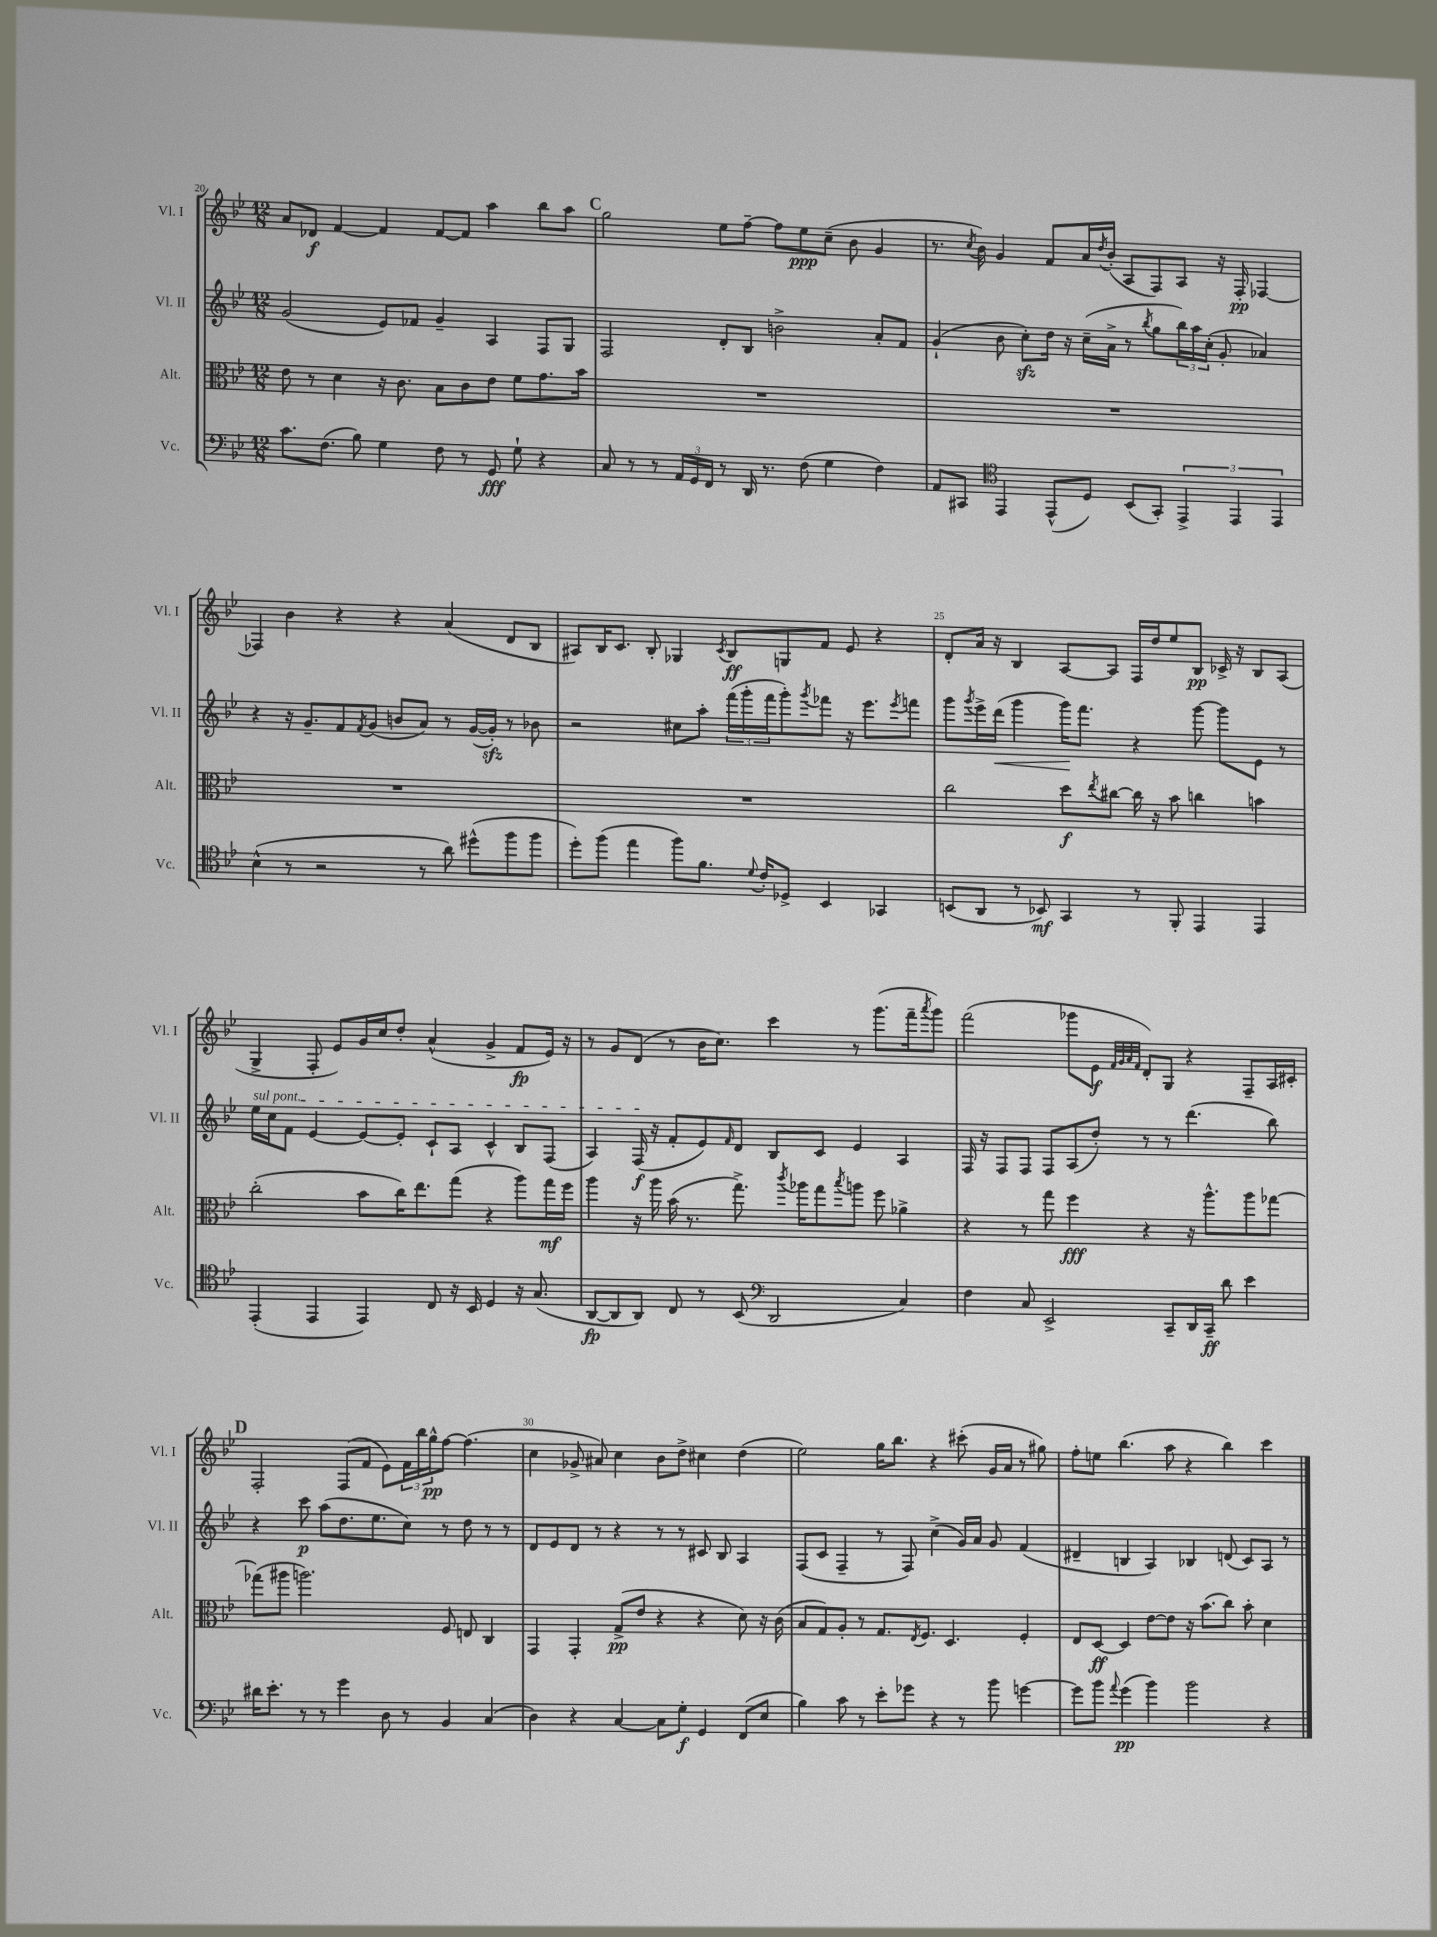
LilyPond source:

<<
\new StaffGroup <<
\new Staff = "s0" \with { instrumentName = "Vl. I" shortInstrumentName = "Vl. I" } {
    \clef treble \key bes \major \numericTimeSignature \time 12/8
    a'8 des'8\f f'4~ f'4 f'8~ f'8 a''4 bes''8 a''8 |
    \mark \markup { \bold "C" } g''2 ees''8 f''8~-- f''8 ees''8\ppp c''8--( bes'8 g'4 |
    r8. \acciaccatura { c''8 } bes'16) g'4 f'8 a'16 \acciaccatura { d''8 } bes'16-.( a8 f8) a8 r16 f16-.\pp fes4~ |
    fes4 bes'4 r4 r4 a'4( d'8 bes8 |
    ais8) bes16 c'8. bes8-. ges4 \acciaccatura { c'8 } bes8\ff g8 f'8 ees'8 r4 |
    d'8-. a'16 r16 bes4 a8~ a8 f16 d''16 ees''8 bes8\pp ces'16-> r16 bes8 a8( |
    g4-> f8-. ees'8) g'16 c''16 d''8-. a'4-^( g'4-> f'8\fp ees'16) r16 |
    r8 g'8 d'8( r8 bes'16 c''8.) c'''4 r8 g'''8.( f'''16-- \acciaccatura { a'''8 } g'''8) |
    f'''2( ges'''8 ees'8\f \grace { f'32 g'32 a'32 f'32 } d'8-.) g8 r4 f8-- a16 cis'16-. |
    \mark \markup { \bold "D" } f2-. f8( f'8 ees'8) \tuplet 3/2 { f'16 bes''16 g''16-^\pp } f''8~ f''4.( |
    c''4 ges'8-> ais'8) c''4 bes'8 d''8-> cis''4 d''4( |
    ees''2) g''16 bes''8. r4 cis'''8-.( g'16 a'16 r8 gis''8) |
    f''8-. e''8 bes''4.( a''8 r4 bes''4) c'''4 \bar "|." |
}
\new Staff = "s1" \with { instrumentName = "Vl. II" shortInstrumentName = "Vl. II" } {
    \clef treble \key bes \major \numericTimeSignature \time 12/8
    g'2( ees'8) fes'8 g'4-- a4 f8 g8 |
    \mark \markup { \bold "C" } f2 d'8-. bes8 b'2-> a'8-. f'8 |
    g'4-!( bes'8 c''8-.\sfz) d''16 r16 c''16--( a'16-> r8 \acciaccatura { bes''8 } g''8 \tuplet 3/2 { bes''16) a''16 c''16-.( } g'8-. aes'4) |
    r4 r16 g'8.-- f'8 \acciaccatura { f'8 } g'8( b'8 a'8) r8 g'16~( g'16-.\sfz) r8 bes'8 |
    r2 cis''8 a''8-. \tuplet 3/2 { f'''16( g'''16-. f'''16 } g'''8-.) \acciaccatura { g'''8 } fes'''8 r16 ees'''8. \acciaccatura { ees'''8 } f'''8 |
    g'''8 \acciaccatura { g'''8 } ees'''16-> d'''16\<( g'''4 g'''16\!) f'''8. r4 g'''8~ g'''8 ees'8 r8 |
    \once \override TextSpanner.bound-details.left.text = \markup { \italic "sul pont." } ees''16\startTextSpan c''16 f'8 ees'4~ ees'8~ ees'8-. c'8-! a8 c'4-^ bes8 f8( |
    a4) f16\f\stopTextSpan( r16 f'8-. ees'8) \grace { f'16 } d'8 bes8 c'8 ees'4 a4 |
    f16 r16 f8 f8 f8 a8( d''8-.) r8 r8 d'''4.( bes''8) |
    \mark \markup { \bold "D" } r4 c'''8\p a''8( d''8. ees''8. c''8) r8 d''8 r8 r8 |
    d'8 ees'8 d'8 r8 r4 r8 r8 cis'8 bes8 a4 |
    f8( c'8 f4-- r8 f8) c''4->( g'16) a'16 g'8 f'4( |
    dis'4-- b4 a4) bes4 d'8( c'8) a8 r8 \bar "|." |
}
\new Staff = "s2" \with { instrumentName = "Alt." shortInstrumentName = "Alt." } {
    \clef alto \key bes \major \numericTimeSignature \time 12/8
    ees'8 r8 d'4 r16 c'8. bes8 c'8 ees'8 f'8 g'8. bes'16 |
    \mark \markup { \bold "C" } R1. |
    R1. |
    R1. |
    R1. |
    c''2 d''8\f \acciaccatura { ees''8 } cis''8~ cis''16 r16 bes'8 c''4 b'4 |
    c''2-.( bes'8 c''16) ees''8. g''8( r4 a''8) g''16\mf f''16 |
    a''4 r16 a''16 bes'16( r8. g''8.->) \acciaccatura { c'''8 } aes''16 g''8 \acciaccatura { bes''8 } a''8 f''8 aes'4-> |
    r4 r8 g''8 f''4\fff r4 r16 a''8.-^ a''8 ges''8~ |
    \mark \markup { \bold "D" } ges''8( ais''8 a''2.) f8 e8 c4 |
    g,4 g,4-. g8->\pp( ees'8 r4 r4 d'8) r16 c'16( |
    bes8 g8) a8-. r8 g8. \acciaccatura { ees8 } f8. d4. f4-. |
    ees8 d8~\ff d4 ees'8~ ees'8 r16 bes'8.( c''8) bes'8-. d'4 \bar "|." |
}
\new Staff = "s3" \with { instrumentName = "Vc." shortInstrumentName = "Vc." } {
    \clef bass \key bes \major \numericTimeSignature \time 12/8
    c'8. f8.( bes8) g4 f8 r8 g,8\fff g8-! r4 |
    \mark \markup { \bold "C" } c8 r8 r8 \tuplet 3/2 { a,16 g,16 f,16 } r8 d,16 r8. f8( g4 f4) |
    a,8 cis,8 \clef tenor ees,4 ees,8-^( d8) bes,8( g,8-.) \tuplet 3/2 { ees,4-> ees,4 ees,4 } |
    bes4-^( r8 r2 r8 a'8) dis''8-^( f''8 f''8 |
    d''8-.) f''8( ees''4 f''8) f'8. \appoggiatura { d'8 } c'16-. des8-> bes,4 ges,4 |
    b,8( a,8 r8 bes,8\mf) g,4 r8 f,8-. ees,4 ees,4 |
    ees,4-.( ees,4 ees,4) c8 r16 bes,16 d4 r16 g8.( |
    a,8~\fp a,8 a,8) c8 r8 bes,8( \clef bass d,2 c4) |
    f4 c8 ees,2-> c,8-- d,16 c,16--\ff d'8 ees'4 |
    \mark \markup { \bold "D" } dis'16 ees'8.-. r8 r8 g'4 d8 r8 bes,4 c4( |
    d4) r4 c4~ c8 g8-.\f g,4 f,8( ees8 |
    bes4) c'8 r8 ees'8-. ges'8 r4 r8 bes'8 g'4~ |
    g'8 bes'8 \appoggiatura { a'8 } g'4\pp( bes'4) bes'2 r4 \bar "|." |
}
>>
>>
\layout { \context { \Score currentBarNumber = #20 \override BarNumber.break-visibility = ##(#f #t #t) barNumberVisibility = #(every-nth-bar-number-visible 5) } }
